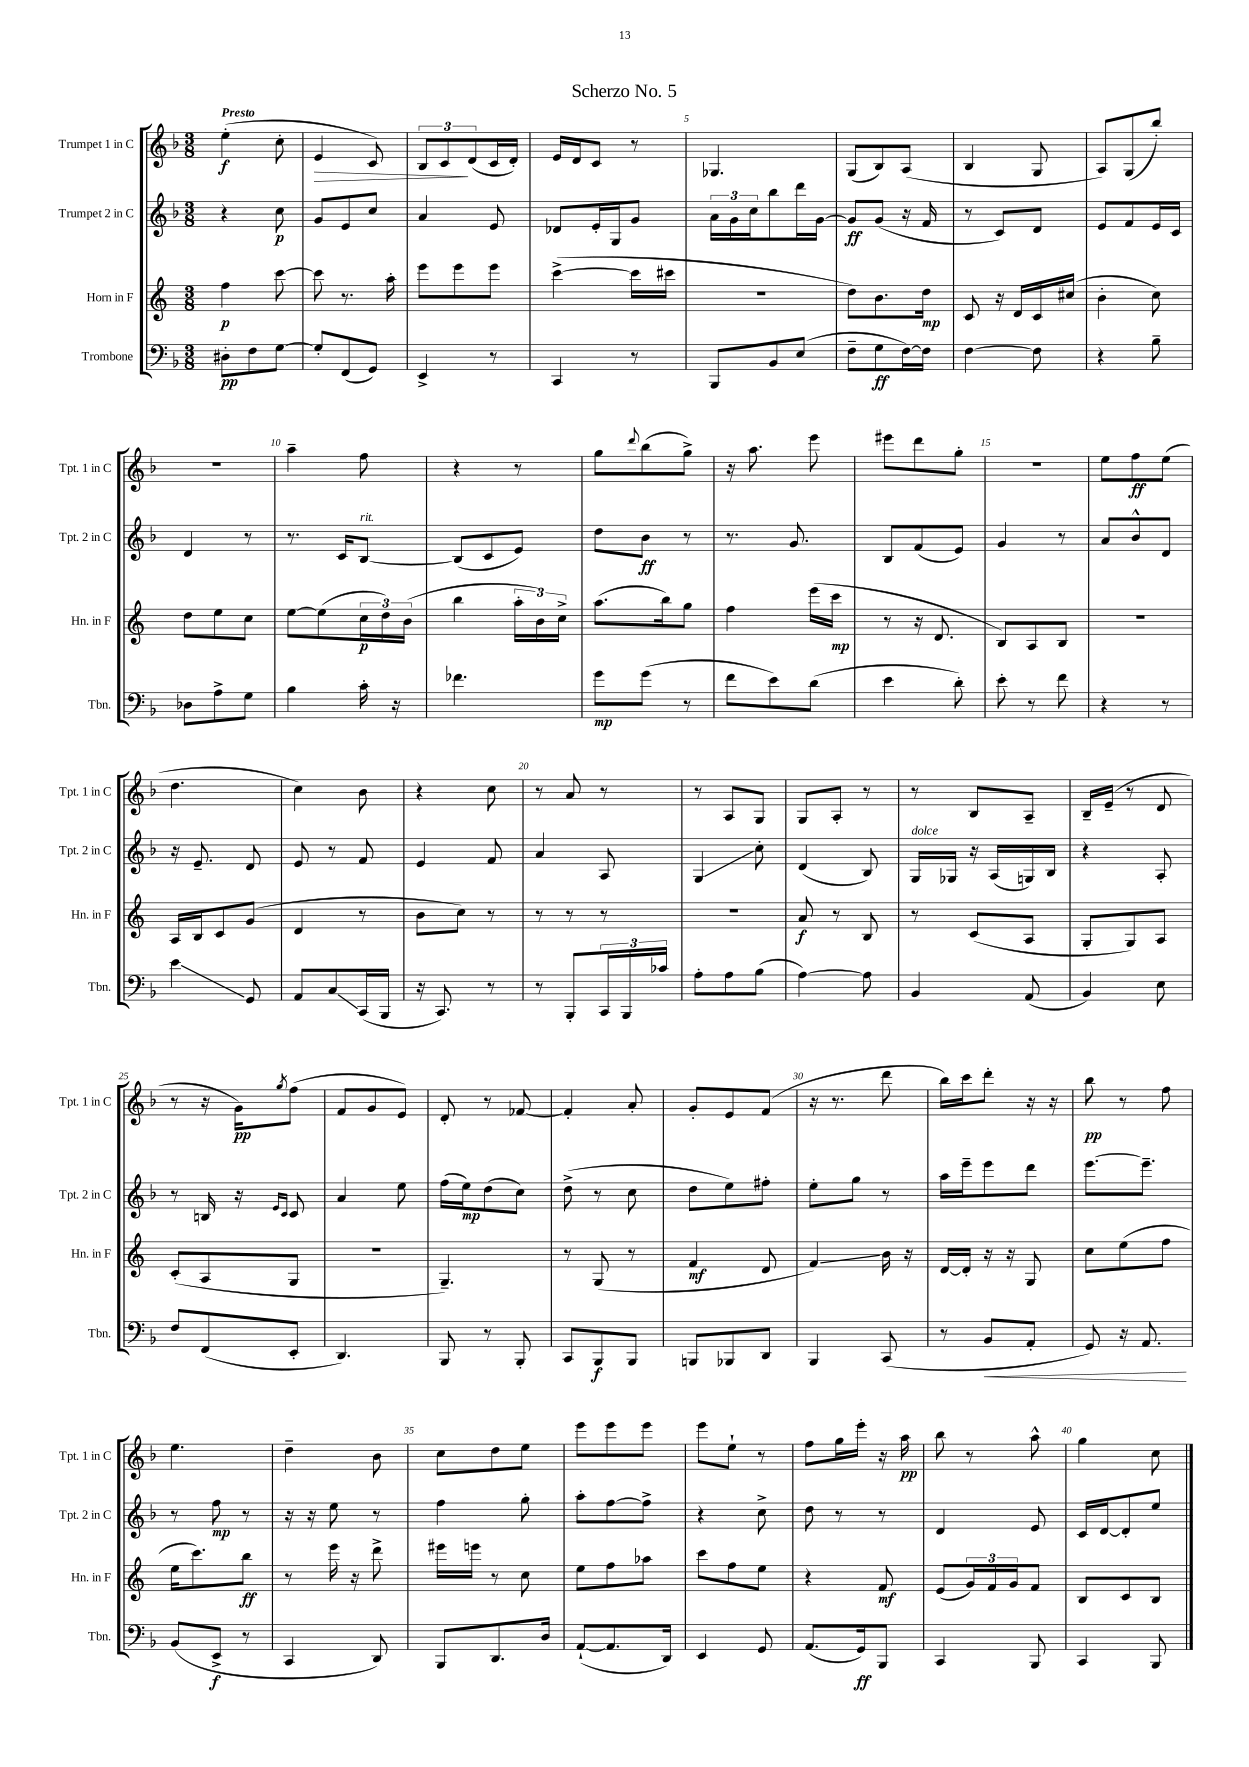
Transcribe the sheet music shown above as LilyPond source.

\header { title = "Scherzo No. 5" }
<<
\new StaffGroup <<
\new Staff = "s0" \with { instrumentName = "Trumpet 1 in C" shortInstrumentName = "Tpt. 1 in C" } {
    \clef treble \key f \major \numericTimeSignature \time 3/8 \tempo "Presto"
    e''4-.\f( c''8-. |
    e'4\> c'8) |
    \tuplet 3/2 { bes8 c'8\! d'8( } c'16 d'16-.) |
    e'16 d'16 c'8 r8 |
    ges4. |
    g8( bes8) a8( |
    bes4 g8 |
    a8) g8( bes''8-.) |
    R4. |
    a''4-- f''8 |
    r4 r8 |
    g''8 \appoggiatura { d'''8 } bes''8( g''8->) |
    r16 a''8. e'''8 |
    eis'''8 d'''8 g''8-. |
    R4. |
    e''8 f''8\ff e''8( |
    d''4. |
    c''4) bes'8 |
    r4 c''8 |
    r8 a'8 r8 |
    r8 a8 g8 |
    g8 a8-. r8 |
    r8 bes8 a8-- |
    bes16-- e'16--( r8 d'8 |
    r8 r16 g'16\pp) \acciaccatura { g''8 } f''8( |
    f'8 g'8 e'8) |
    d'8-. r8 fes'8~ |
    fes'4-. a'8-. |
    g'8-. e'8 f'8( |
    r16 r8. d'''8 |
    bes''16) c'''16 d'''8-. r16 r16 |
    bes''8\pp r8 f''8 |
    e''4. |
    d''4-- bes'8 |
    c''8 d''8 e''8 |
    e'''8 e'''8 e'''8 |
    e'''8 e''8-! r8 |
    f''8 g''16 e'''16-. r16 a''16\pp |
    bes''8 r8 a''8-^ |
    g''4 c''8 \bar "|." |
}
\new Staff = "s1" \with { instrumentName = "Trumpet 2 in C" shortInstrumentName = "Tpt. 2 in C" } {
    \clef treble \key f \major \numericTimeSignature \time 3/8
    r4 c''8\p |
    g'8 e'8 c''8 |
    a'4 e'8 |
    des'8 e'16-. g16 g'8 |
    \tuplet 3/2 { a'16 g'16 c''16 } bes''8 d'''16 g'16~ |
    g'8\ff g'8( r16 f'16 |
    r8 c'8) d'8 |
    e'8 f'8 e'16 c'16 |
    d'4 r8 |
    r8. c'16 bes8~^\markup { \italic "rit." } |
    bes8( c'8 e'8) |
    d''8 bes'8\ff r8 |
    r8. g'8. |
    bes8 f'8( e'8) |
    g'4 r8 |
    a'8 bes'8-^ d'8 |
    r16 e'8.-- d'8 |
    e'8 r8 f'8 |
    e'4 f'8 |
    a'4 a8 |
    g4\glissando c''8-. |
    d'4( bes8) |
    g16^\markup { \italic "dolce" } ges16 r16 a16( g16) bes16 |
    r4 a8-. |
    r8 b16 r16 \grace { e'16 c'16 } c'8 |
    a'4 e''8 |
    f''16( e''16\mp) d''8( c''8) |
    d''8->( r8 c''8 |
    d''8 e''8) fis''8-. |
    e''8-. g''8 r8 |
    a''16 e'''16-- e'''8 d'''8 |
    e'''8.~ e'''8.-- |
    r8 f''8\mp r8 |
    r16 r16 e''8 r8 |
    f''4 g''8-. |
    a''8-. f''8~ f''8-> |
    r4 c''8-> |
    d''8 r8 r8 |
    d'4 e'8 |
    c'16 d'16~ d'8-. e''8 \bar "|." |
}
\new Staff = "s2" \with { instrumentName = "Horn in F" shortInstrumentName = "Hn. in F" } {
    \clef treble \key c \major \numericTimeSignature \time 3/8
    f''4\p c'''8~ |
    c'''8 r8. a''16-. |
    e'''8 e'''8 e'''8 |
    c'''4~->( c'''16 cis'''16 |
    R4. |
    d''8) b'8. d''16\mp |
    c'8 r16 d'16 c'16 cis''16( |
    b'4-. c''8) |
    d''8 e''8 c''8 |
    e''8~ e''8( \tuplet 3/2 { c''16\p d''16) b'16( } |
    b''4 \tuplet 3/2 { a''16-. b'16) c''16-> } |
    a''8.( b''16) g''8 |
    f''4 e'''16( c'''16\mp |
    r8 r16 d'8. |
    b8) a8 b8 |
    R4. |
    a16 b16 c'8 g'8( |
    d'4 r8 |
    b'8 c''8) r8 |
    r8 r8 r8 |
    R4. |
    a'8\f r8 b8 |
    r8 c'8( a8 |
    g8-. g8) a8 |
    c'8-.( a8 g8 |
    R4. |
    g4.--) |
    r8 g8( r8 |
    f'4\mf d'8 |
    f'4\glissando) b'16 r16 |
    d'16~ d'16-. r16 r16 g8 |
    c''8 e''8( f''8 |
    e''16 c'''8.) b''8\ff |
    r8 e'''16 r16 d'''8-> |
    eis'''16 e'''16 r8 c''8 |
    e''8 f''8 aes''8 |
    c'''8 f''8 e''8 |
    r4 f'8\mf |
    e'8( \tuplet 3/2 { g'16) f'16 g'16 } f'8 |
    b8 c'8 b8 \bar "|." |
}
\new Staff = "s3" \with { instrumentName = "Trombone" shortInstrumentName = "Tbn." } {
    \clef bass \key f \major \numericTimeSignature \time 3/8
    dis8-.\pp f8 g8~ |
    g8-. f,8( g,8) |
    e,4-> r8 |
    c,4 r8 |
    bes,,8 bes,8 e8( |
    f8-- g8\ff f16~) f16 |
    f4~ f8 |
    r4 bes8-- |
    des8 a8-> g8 |
    bes4 c'16-. r16 |
    fes'4. |
    g'8\mp g'8( r8 |
    f'8 e'8) d'8( |
    e'4 d'8-.) |
    e'8-. r8 f'8 |
    r4 r8 |
    e'4\glissando g,8 |
    a,8 c8\glissando c,16( bes,,16 |
    r16 c,8.) r8 |
    r8 bes,,8-. \tuplet 3/2 { c,16 bes,,16 ces'16 } |
    a8-. a8 bes8( |
    a4~) a8 |
    bes,4 a,8( |
    bes,4) e8 |
    f8 f,8( e,8-. |
    d,4.) |
    bes,,8 r8 bes,,8-. |
    c,8 bes,,8\f bes,,8 |
    b,,8 bes,,8 d,8 |
    bes,,4 c,8( |
    r8 bes,8\< a,8-. |
    g,8) r16 a,8.\! |
    bes,8( e,8->\f r8 |
    c,4 d,8) |
    bes,,8 d,8. d16 |
    a,8~-!( a,8. d,16) |
    e,4 g,8 |
    a,8.( g,16\ff) bes,,8 |
    c,4 bes,,8 |
    c,4 bes,,8 \bar "|." |
}
>>
>>
\layout { \context { \Score \override BarNumber.break-visibility = ##(#f #t #t) barNumberVisibility = #(every-nth-bar-number-visible 5) } }
